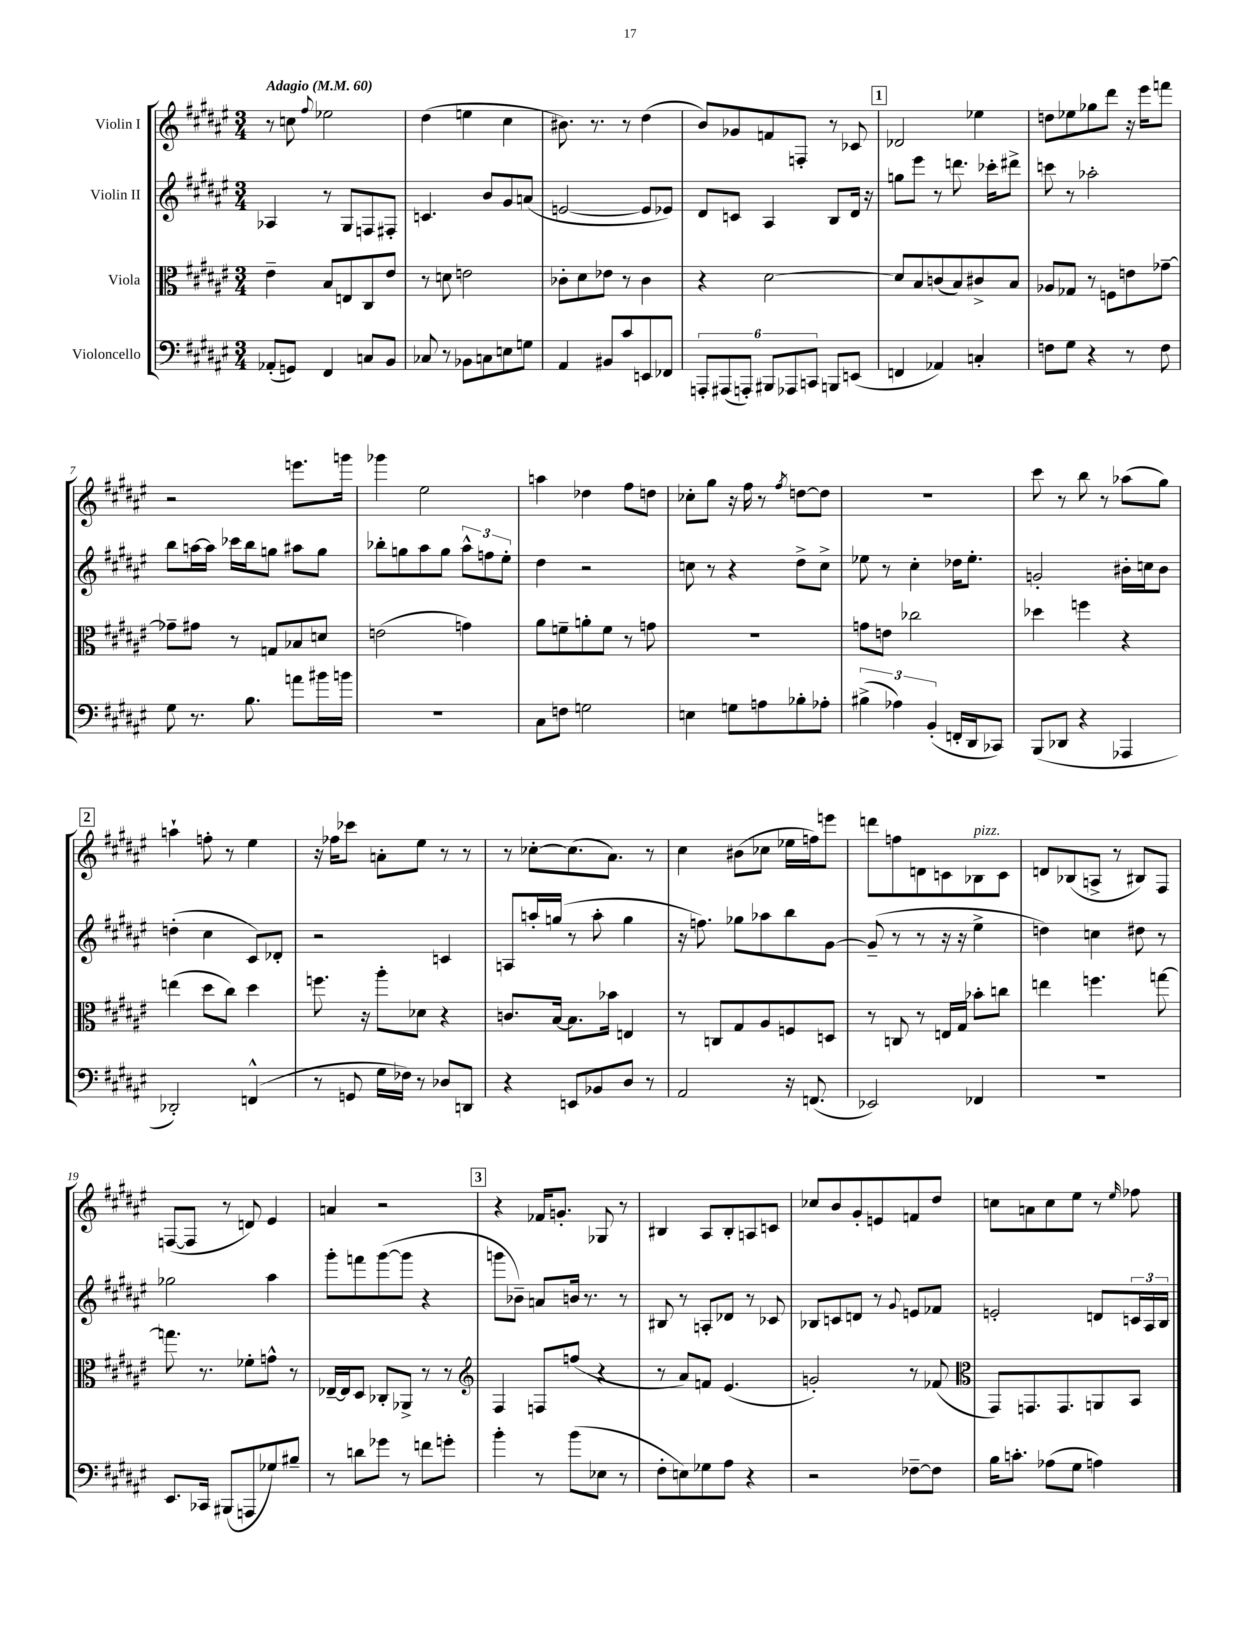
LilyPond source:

<<
\new StaffGroup <<
\new Staff = "s0" \with { instrumentName = "Violin I" } {
    \clef treble \key fis \major \numericTimeSignature \time 3/4 \tempo "Adagio" 4 = 60
    r8 c''8 \appoggiatura { fis''8 } ees''2 |
    dis''4( e''4 cis''4 |
    bis'8.) r8. r8 dis''4( |
    b'8) ges'8 f'8 f8-. r8 ces'8 |
    \mark \markup { \box "1" } des'2 ees''4 |
    d''8 ees''8 ges''8 dis'''8 r16 eis'''16 f'''8 |
    r2 e'''8. g'''16 |
    ges'''4 eis''2 |
    a''4 des''4 fis''8 d''8 |
    ces''8-. gis''8 r16 fis''16 r8 \acciaccatura { fis''8 } d''8~ d''8 |
    R2. |
    cis'''8 r8 b''8 r8 aes''8( gis''8) |
    \mark \markup { \box "2" } a''4-! f''8-. r8 eis''4 |
    r16 fes''16 ces'''8 a'8-. eis''8 r8 r8 |
    r8 ces''8~-. ces''8.( ais'8.) r8 |
    cis''4 bis'8( ces''8 ees''16 f''16) e'''8 |
    d'''8 f''8 d'8 c'8 bes8^\markup { \italic "pizz." } c'8 |
    d'8 bes8( a8-> r8 bis8) fis8 |
    f8~( f8 r8 d'8) eis'4 |
    a'4 r2 |
    \mark \markup { \box "3" } r4 fes'16 g'8.-. ges8 r8 |
    bis4 ais8 bis8-. a8 c'8 |
    ces''8 b'8 gis'8-. e'8 f'8 dis''8 |
    c''8 a'8 c''8 eis''8 r8 \grace { eis''16 } fes''8 \bar "|." |
}
\new Staff = "s1" \with { instrumentName = "Violin II" } {
    \clef treble \key fis \major \numericTimeSignature \time 3/4
    aes4 r8 gis8 f8 fis8-. |
    c'4. b'8 gis'8 a'8( |
    e'2~ e'8 ees'8) |
    dis'8 c'8 ais4 b8 dis'16 r16 |
    \mark \markup { \box "1" } g''8 eis'''8 r8 d'''8. ces'''16-. dis'''8-> |
    c'''8 r8 aes''2-. |
    b''8 a''16~ a''16 ces'''16 b''16 g''8 ais''8 g''8 |
    bes''8-. g''8 ais''8 g''8 \tuplet 3/2 { ais''8-^ f''8 eis''8-. } |
    dis''4 r2 |
    c''8 r8 r4 dis''8-> c''8-> |
    ees''8 r8 cis''4-. des''16 ees''8.-. |
    g'2-. bis'16-. c''16 bis'8 |
    \mark \markup { \box "2" } d''4-.( cis''4 cis'8) des'8-. |
    r2 c'4 |
    a8 a''16-. g''16( r8 a''8-. g''4 |
    r16 f''8.) ges''8 aes''8 b''8 gis'8~ |
    gis'8--( r8 r8 r16 r16 eis''4-> |
    d''4) c''4 dis''8 r8 |
    ges''2 ais''4 |
    gis'''8-. f'''8 gis'''8~( gis'''8 r4 |
    \mark \markup { \box "3" } g'''8 bes'8--) a'8 b'16 r8. r8 |
    bis8 r8 a8-. des'8 r8 ces'8 |
    bes8 c'8 d'8 r8 \appoggiatura { gis'8 } e'8 fes'8 |
    e'2-. d'8 \tuplet 3/2 { c'16 ais16 b16 } \bar "|." |
}
\new Staff = "s2" \with { instrumentName = "Viola" } {
    \clef alto \key fis \major \numericTimeSignature \time 3/4
    eis'4-- b8 e8 cis8 eis'8 |
    r8 d'8 e'2 |
    ces'8-. dis'8 ees'8 r8 ces'4 |
    r4 dis'2~ |
    \mark \markup { \box "1" } dis'8 b8 c'8( b8) cis'8-> b8 |
    aes8 ges8 r8 f8 e'8 ges'8~-- |
    ges'8-- gis'8 r8 g8 bes8 d'8 |
    e'2( g'4) |
    ais'8 f'8-- a'8-. f'8 r8 g'8 |
    R2. |
    g'8 e'8 ces''2 |
    des''4 f''4 r4 |
    \mark \markup { \box "2" } e''4( dis''8 cis''8) dis''4 |
    f''8. r16 ais''8-. des'8 r4 |
    c'8. b16~ b8. bes'16 e4 |
    r8 c8 gis8 ais8 f8 d8 |
    r8 c8 r8 e16 gis16 bes'8-. c''8 |
    e''4 f''4. g''8~ |
    g''8. r8. fes'8-. g'8-^ r8 |
    ees16~-- ees16 dis8 ces8-. aes,8-> r8 r8 |
    \mark \markup { \box "3" } \clef treble fis4 f8 f''8( r4 |
    r8 ais'8) f'8 eis'4.( |
    g'2-.) r8 fes'8( |
    \clef alto gis,8) g,8. g,8. a,8 b,8 \bar "|." |
}
\new Staff = "s3" \with { instrumentName = "Violoncello" } {
    \clef bass \key fis \major \numericTimeSignature \time 3/4
    aes,8-.( g,8) fis,4 c8 b,8 |
    ces8 r8 bes,8 c8 e8 g8 |
    ais,4 bis,8 cis'8 e,8 fes,8 |
    \tuplet 6/4 { a,,8-. ais,,8( a,,8-.) bis,,8 aes,,8 c,8 } b,,8 e,8( |
    \mark \markup { \box "1" } f,4 aes,4) c4-. |
    f8 gis8 r4 r8 f8 |
    gis8 r8. b8. a'8 bis'16 b'16 |
    R2. |
    cis8 f8 g2 |
    e4 g8 a8 bes8-. aes8-. |
    \tuplet 3/2 { bis4->( aes4) b,4-.( } f,16-. dis,16 ces,8) |
    b,,8( des,8 r4 aes,,4 |
    \mark \markup { \box "2" } des,2-.) f,4-^( |
    r8 g,8 gis16 fes16) r8 des8 d,8 |
    r4 e,8 bes,8 dis8 r8 |
    ais,2 r16 f,8.( |
    ees,2) fes,4 |
    R2. |
    eis,8. ces,16 bis,,8( a,,8 ges8) bis8-- |
    r8 d'8 ges'8 r8 f'8 g'8-. |
    \mark \markup { \box "3" } b'4-. r8 b'8( ees8 r8 |
    fis8-. e8) ges8 ais8 r4 |
    r2 fes8~-- fes8 |
    b16 c'8.-. aes8( gis8 a4) \bar "|." |
}
>>
>>
